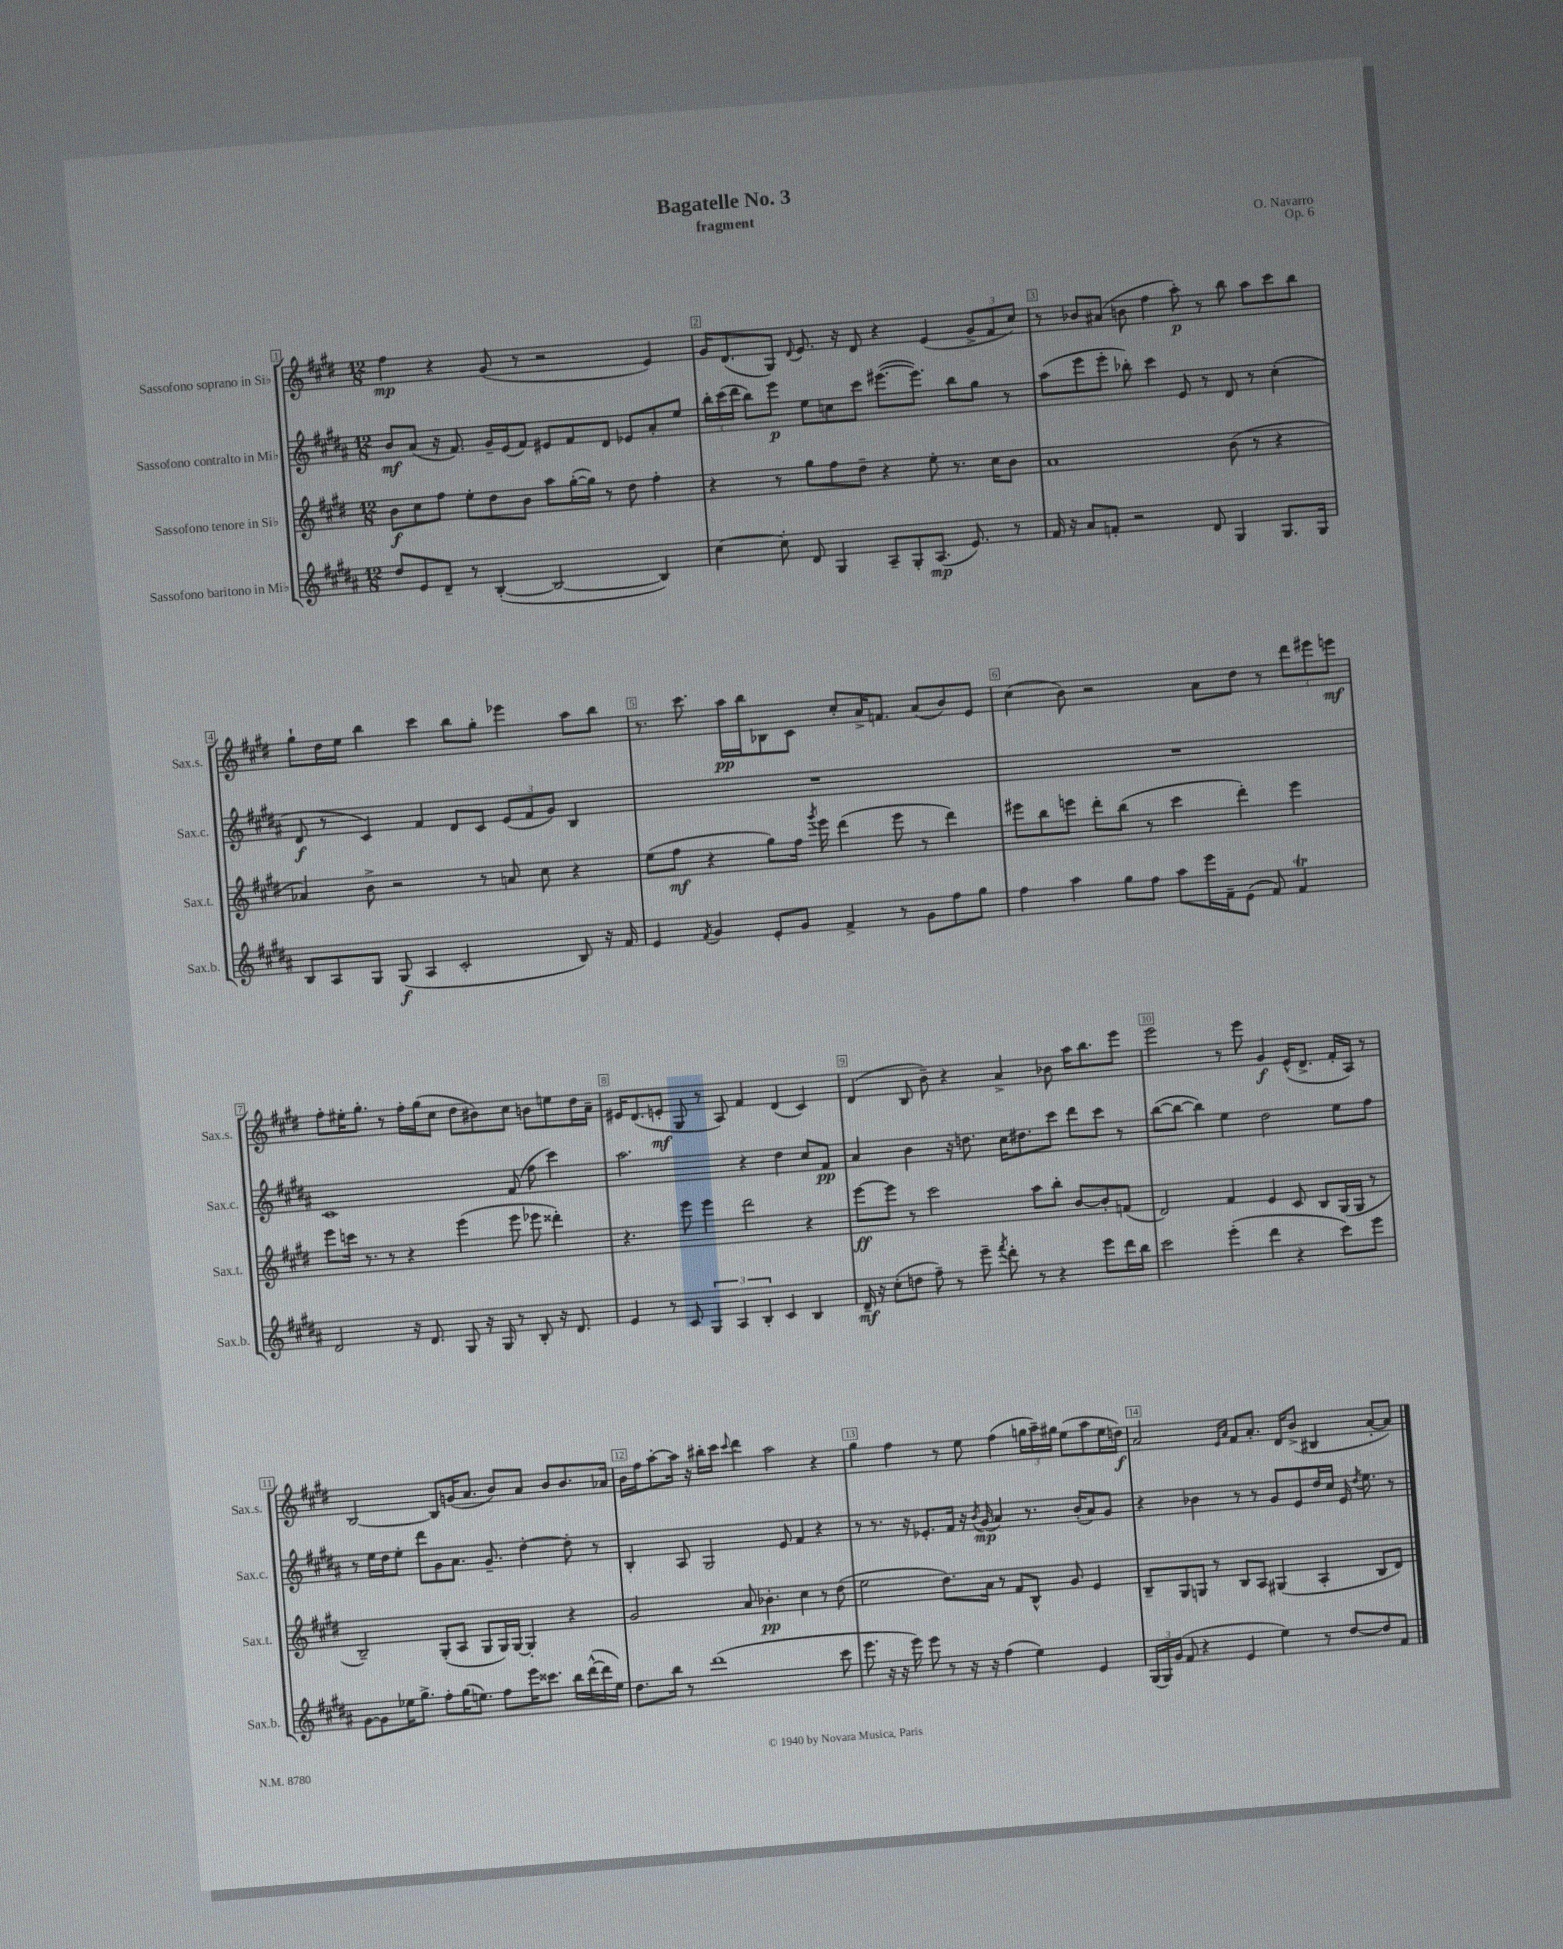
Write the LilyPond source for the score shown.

\header { title = "Bagatelle No. 3" composer = "O. Navarro" subtitle = "fragment" opus = "Op. 6" }
<<
\new StaffGroup <<
\new Staff = "s0" \with { instrumentName = "Sassofono soprano in Sib" shortInstrumentName = "Sax.s." } {
    \clef treble \key e \major \numericTimeSignature \time 12/8
    \autoBeamOff fis''4\mp r4 gis'8( r8 r2 e'4) |
    gis'16[ dis'8.( gis8]) \appoggiatura { dis'8 } e'8. r16 dis'8 r4 e'4( \tuplet 3/2 { gis'8[-> fis'8 cis''8]) } |
    r8 bes'8[ ais'8]( b'8 fis''4 a''8-.\p) r8 b''8 a''8[ cis'''8 b''8] |
    gis''8[-! dis''16 e''16] b''4 cis'''4 b''8[ gis''8]-. ees'''4 a''8[ b''8] |
    r8. cis'''8. a''16[\pp b''16 bes8 cis'8] cis''8[-. a'16-> f'8.] a'8[( b'8) e'8] |
    cis''4( b'8) r2 a'8[ dis''8] r8 \tuplet 3/2 { dis'''8[ eis'''8 e'''8]\mf } |
    fis''8[-. eis''16-. gis''8.]-. r8 fis''16[-. gis''16( cis''8] dis''8[ bis'8) cis''8] b'8[ e''8 dis''16 a'16]-- |
    eis'16[ dis'8.( e'8]-.\mf gis8 r8 a8) fis'4 dis'4( cis'4) |
    dis'4( b8 b'8--) r4 a'4-> bes'8 a''16[ b''8. e'''8] |
    e'''2 r8 e'''8 gis'4\f e'16[-^( dis'8.]-> fis'16[-. a16]) r8 |
    b2~ b8[ g'16( a'8.] b'8[) a'8] b'8[ b'8. aes'16] |
    b'16[ fis''16 a''8~-. a''16] r16 bis''16[-. cis'''16] \appoggiatura { cis'''8 } dis'''4 a''2 r4 |
    gis''4 fis''4 r8 e''8 fis''4( \tuplet 3/2 { g''16[ a''16--) gis''16] } e''8[( a''8 e''16 d''16]\f) |
    a'2 \grace { e'16[ a'16] } fis'8[ a'8.]-. dis'16[ b'8]->( bis4 a'8[~-. a'8]) \bar "|." |
}
\new Staff = "s1" \with { instrumentName = "Sassofono contralto in Mib" shortInstrumentName = "Sax.c." } {
    \clef treble \key b \major \numericTimeSignature \time 12/8
    \autoBeamOff b'8[\mf ais'8]( r16 fis'8.) gis'16[-- e'16( fis'8]) eis'8[ fis'8 dis'8] ees'8[ ais'8-. e''8] |
    \tuplet 3/2 { b''16[-. cis'''16( dis'''16] } b''8[) e'''8]\p e''8[ c''8 cis'''8] eis'''8.[~( eis'''8.]) b''8[ gis''8] r8 |
    ais''8[( e'''8 e'''8]-. bes''8-.) cis'''4 e'8 r8 dis'8 r8 cis''4-.( |
    dis'8\f r8 cis'4) fis'4 dis'8[ cis'8] \tuplet 3/2 { e'8[( fis'8 gis'8]) } b4 |
    R1. |
    R1. |
    cis'1 fis'8( fis''8 cis'''4) |
    ais''2. r4 dis''4 cis''8[ fis'8]\pp |
    ais'4 b'4 r16 d''8. cis''16[ dis''8. cis'''8] dis'''8[ cis'''8] r8 |
    b''8[~( b''8]~ b''4) e''4 dis''2 e''8[ fis''8] |
    r8 e''16[ dis''16 e''8]-. dis'''8[ gis'8 ais'8.] gis'8.-- dis''4~-. dis''8-. r8 |
    b4-. ais8 gis2 e'8 fis'4 r4 |
    r8 r8. r16 ees'8.[-. fis'16] r16 \acciaccatura { b'8 } gis'16\mp( ais'4) r8. b'16[-.( ais'8) gis'8] |
    r4 bes'4 r8 r8 gis'8[ e'8 dis''16 cis''16] e'16 \acciaccatura { dis''8 } e''8. r8 \bar "|." |
}
\new Staff = "s2" \with { instrumentName = "Sassofono tenore in Sib" shortInstrumentName = "Sax.t." } {
    \clef treble \key e \major \numericTimeSignature \time 12/8
    \autoBeamOff b'8[\f cis''8 fis''8] e''8[-. dis''8 b'8] a''8[ gis''16~-.( gis''16]) r8 dis''8 fis''4-. |
    r4 r8 gis''8[ fis''8 dis''8]-- r4 e''8-. r8. cis''16[ b'8] |
    a'1 b'8( r8 r4 |
    aes'4) b'8-> r2 r8 a'8 cis''8 r4 |
    e''8[( fis''8]\mf r4 gis''8[) fis''16] \acciaccatura { gis'''8 } e'''16 dis'''4( e'''8 r8 dis'''4) |
    eis'''8[ b''8 e'''8] dis'''8[-. b''8]( r8 cis'''4 dis'''4-.) e'''4 |
    e'''8[ c'''16] r8. r8 r4 e'''4( e'''8 ees'''8 disis'''4-.) |
    r4. e'''8 e'''4 dis'''2 r4 |
    e'''8[~\ff e'''8] r8 cis'''2 a''8[ b''8]-. b'8[~ b'8-. f'8]( |
    dis'2) fis'4 e'4 cis'8 b8[ gis16( gis16] r8 |
    b2--) gis8[-.( a8] gis8[ gis16) gis16]~ gis4-. r4 |
    gis'2 a'8 bes'4.-.\pp cis''4 r8 dis''8( |
    e''2 dis''8.[) a'16] r8 fis'8[ b8]-^ gis'8 e'4 |
    b8[-- gis8 g8] r8 b8[ a8] gis4( a4-. b8[ dis'8]) \bar "|." |
}
\new Staff = "s3" \with { instrumentName = "Sassofono baritono in Mib" shortInstrumentName = "Sax.b." } {
    \clef treble \key b \major \numericTimeSignature \time 12/8
    \autoBeamOff dis''8[ e'8 dis'8]-- r8 b4~-.( b2~ b4) |
    cis''4~ cis''8-. dis'8 gis4 ais8[-- gis8-. ais8.]\mp( e'8.) r8 |
    fis'16 r16 ais'8[ f'8]-. r2 dis'8 gis4 gis8.[ gis16] |
    b8[ ais8 gis8] gis8\f( ais4 cis'2-. b8) r16 fis'16 |
    e'4 \acciaccatura { fis'8 } gis'4 e'8[-. gis'8] fis'4-> r8 gis'8[ fis''8 gis''8] |
    fis''4 ais''4 gis''8[ fis''8] ais''8[ e'''16 fis'16-- e'8]( fis'8) fis'4\trill |
    dis'2 r16 dis'8. gis8 r16 gis16 r8 b8-. r16 dis'8. |
    e'4 r8 cis'8 \tuplet 3/2 { gis4 ais4 b4-. } cis'4 b4 |
    dis'16--\mf r16 cis''8[-.( d''8] fis''8--) r8 e'''8-- \acciaccatura { fis'''8 } dis'''8-. r8 r4 e'''8[ dis'''16 b''16] |
    cis'''2 e'''4-.( dis'''4 r4 cis'''8[) e'''8] |
    gis'8[~ gis'8 ees''16 gis''8.]-> fis''8[-. gis''16( e''8.]) fis''8[ e'''16 cisis'''8.] b''16[ dis'''16~-^( dis'''16 e''16]) |
    dis''8.[ b''16] r8 dis'''1( cis'''8 |
    e'''8. r16 r16 e'''16) e'''8 r8 r16 r16 fis''4( e''4) e'4 |
    \tuplet 3/2 { gis16[( gis16) gis'16]( } fis'8 r4 e'4 e''4) r8 dis''8[~ dis''8 fis'8] \bar "|." |
}
>>
>>
\layout { \context { \Score \override BarNumber.break-visibility = ##(#f #t #t) barNumberVisibility = #all-bar-numbers-visible \override BarNumber.stencil = #(make-stencil-boxer 0.1 0.3 ly:text-interface::print) } }
